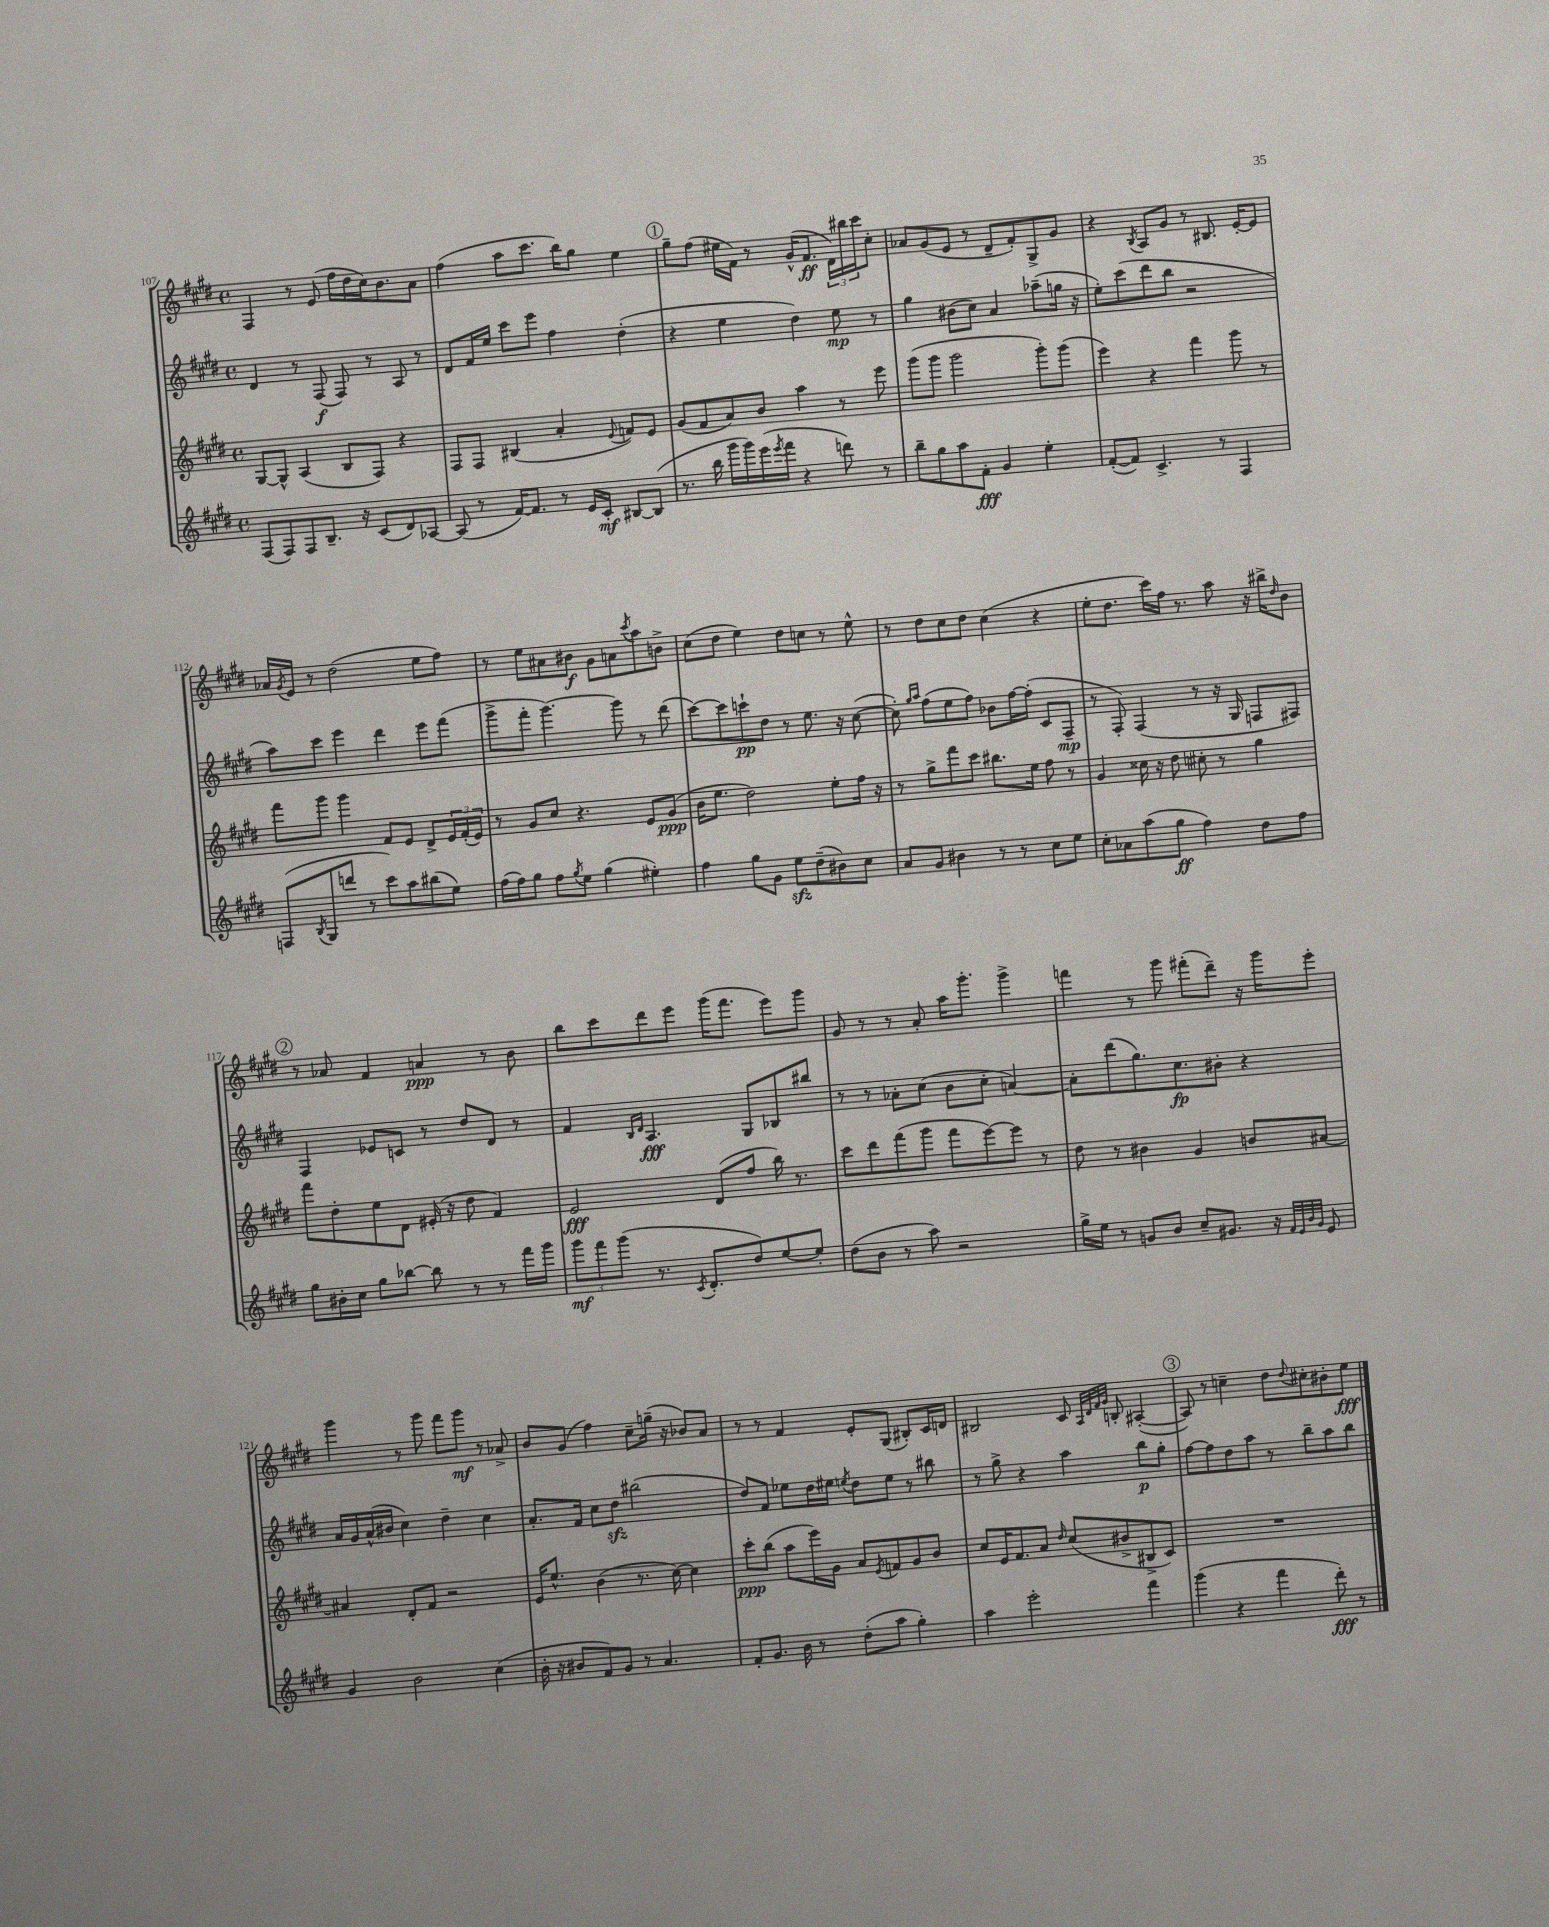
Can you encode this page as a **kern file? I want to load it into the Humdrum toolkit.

**kern	**kern	**kern	**kern
*staff4	*staff3	*staff2	*staff1
*clefG2	*clefG2	*clefG2	*clefG2
*k[f#c#g#d#]	*k[f#c#g#d#]	*k[f#c#g#d#]	*k[f#c#g#d#]
*M4/4	*M4/4	*M4/4	*M4/4
*met(c)	*met(c)	*met(c)	*met(c)
(8F#/L	[8G#/L	4d#/	4F#/
8F#/)	8G#^^/]J	.	.
8F#/	(4A/	8r	8r
8.B~/J	.	(8F#/	(8e/
.	8B/L	8F#/)	16ff#\LL
16r	.	.	16dd#\
(8c#/L	8F#/J)	8r	16cc#\J)
.	.	.	8.b\
8d#/)	4r	8A/	.
[8A-/J	.	8r	8a\J
=	=	=	=
(8A-/]	8F#/L	8d#/L	(4ff#\
8r	8F#/J	16f#/L	.
.	.	16ee/JJ	.
[16f#/LK)	(4B#/	8ccc#\L	8aa\L
8.f#/]J	.	.	.
.	.	8eee\J	8.ccc#\J
8r	4a'/	4ff#\	.
.	.	.	16bb\LK)
16e/LL	.	.	8gg#\J
16c#'/JJ	.	.	.
.	8qqe/	.	.
[8B#/L	8f/L)	(4dd#'\	4ee\
(8B#/]J	8e/J	.	.
=	=	=	=
8.r	(8g#/L	4r	8gg#~\L
.	8f#/	.	(8ff#\J
16bb\	.	.	.
16ggg#\LL	8a/)	4ee\	16ee#\LL
16ggg#\)	.	.	16f#\JJ)
(16eee\	8b/J	.	8r
8qeee/	.	.	.
16fff#\JJ	.	.	.
4r	4aa\	4dd#\)	(16g#^^/LK
.	.	.	8.f#/J
8ddd\)	8r	8ee\	24d#\LL)
.	.	.	24bb#\
.	.	.	24ccc#\J
8r	8eee\	8r	8cc#'\J
=	=	=	=
8bb~\L	(8ggg#\L	4gg#\	8a-/L
8gg#\	8ggg#\J	.	(8g#/
8aa\	2ggg#\	(8b#\L	8e/J
8f#'\J	.	8cc#\J)	8r
4g#/	.	4a/	8d#~/L
.	.	.	8f#'/)
4ee'\	8ggg#'\L)	(8aa-~\L	8G#^/
.	(8ggg#\J	16gg\Jk	8g#/J
.	.	16r	.
=	=	=	=
([8f#'/L	4eee\)	8ee'\L)	4r
8f#/]J)	.	(8ccc#\	.
.	.	.	8qB/
4.c#^/	4r	8ddd#\	8A/L
.	.	8bb\J	8g#/J
.	4fff#\	2r	8r
8r	.	.	8.B#/
4F#/	8ggg#\	.	.
.	.	.	[16e'/LK
.	8r	.	8e/]J
=	=	=	=
(8F/L	8fff#\L	8aa\L)	16a-/LL
.	.	.	8qg#/
.	.	.	16e/JJ
8qB/	.	.	.
8G#/	8ggg#\J	8ccc#\J	8r
8ddd/J	4ggg#\	4eee\	(2dd#\
8r	.	.	.
8ccc#\L)	8f#/L	4ddd#\	.
8aa\	8e/J	.	.
(8bb#\	8d#^/L	8eee\L	8ee\L
8ee\J)	24e/L	(8fff#\J	8ff#\J)
.	(24f#'/	.	.
.	24e/JJ)	.	.
=	=	=	=
(16ff#\LL	8r	8ggg#^\L	8r
16ff#\J)	.	.	.
8gg#\J	8g#/L	8fff#'\J	8ee\L
8ff#\L	8cc#/J	[4.ggg#\)	8a#\
8qgg#/	.	.	.
8ee\J	4.r	.	8b#\J
(4gg#\	.	.	8g#\L
.	.	8ggg#\]	8a\
.	.	.	8qccc#/
4ee#'\)	8e/L	8r	8aa\
.	(8g#/J	(8ddd#\	8b^\J
=	=	=	=
4ff#\	16b\LK	[8ccc#\L)	(8cc#\L
.	8.ee\J	.	.
.	.	8ccc#\]	8dd#\J
8gg#\L	2dd#\)	8ccc`\	4ee\)
8g#\J	.	8dd#\J	.
8ee\L	.	8r	8dd#\L
(8dd#~\	.	8.ee\	8cc\J
8b#\)	8ee'\L	.	8r
.	.	16r	.
8cc#\J	16ff#\Jk	([8cc#\	8ee^^\
.	16r	.	.
=	=	=	=
8a/L	8r	8cc#'\])	8r
.	.	16qqgg#/LL	.
.	.	16qqaa/JJ	.
8g#/J	8gg#^\L	(8ff#\L	8dd#\L
4b#\	8fff#\	8ee\	8cc#\
.	8ccc#\J	8ff#\J)	8dd#\J
8r	8.bb#\L	8b-\L	(4cc#\
8r	.	[16ff#\L	.
.	16ee\Jk	(16ff#'\]JJ	.
8cc#\L	8ff#\	8c#/L	4r
8ee\J	8r	8F#~/J	.
=	=	=	=
8cc#'\L	4g#/	8r	8ee'\L
8a-\	.	8F#'/)	8.dd#\J
(8aa\	16cc##\	(4F#/	.
.	16r	.	16ccc#\LL)
8gg#\J	8dd#\	.	16ff#\JJ
.	.	.	8.r
4ff#\)	8cc#'\	8r	.
.	8r	16r	8aa\
.	.	16G#/	.
8dd#\L	4gg#\	8F/L	16r
.	.	.	16bb#^\LK
.	.	.	16qqdd#/
8ff#\J	.	8F#/J)	8b\J
=	=	=	=
8gg#\L	8fff#\L	4F#/	8r
16b#'\L	8dd#'\	.	8a-/
16cc#\JJ	.	.	.
8gg#\L	8ee\	8e-/L	4f#/
[8bb-\J	8d#\J	8c/J	.
8bb-\]	(16e#'/	8r	4a/
.	16r	.	.
8r	8dd#\	8dd#/L	.
8r	4f#/)	8d#/J	8r
16fff#\LL	.	8r	8b\
16ggg#\JJ	.	.	.
=	=	=	=
12ggg#\L	2e/	4f#/	8bb\L
12fff#\	.	.	.
.	.	.	8ccc#\
(12ggg#\J	.	.	.
.	.	16qqB/LL	.
.	.	16qqd#/JJ	.
8.r	.	4.A/	8ddd#\
.	.	.	8eee\J
8qc#/	.	.	.
8.d#'/L	.	.	.
.	(8d#/L	.	(16ggg#\LK
.	.	.	8.fff#\J
8dd#/)	8ff#/J	8G#/L	.
[8ee/	16bb\)	8B-/	8eee\L)
.	8.r	.	.
8ee'/]J	.	8bb#/J	8ggg#\J
=	=	=	=
(8dd#\L	8ccc#\L	8r	8g#/
8b\J	8ddd#\	8r	8r
8r	(8fff#\	8a-'\L	8r
8aa\)	8ggg#\J	(8cc#\J	8a'/
2r	8fff#\L	8b\L	16aa\LK
.	.	.	8.ggg#'\J
.	[8eee\)	8cc#'\J	.
.	8eee\]J	[4a/)	4ggg#^\
.	8r	.	.
=	=	=	=
16gg#^\LL	8dd#\	8a'\]L	4fff\
16ee\JJ	.	.	.
8r	8r	(8ddd#\	.
8g/L	4b#\	8.gg#\)	8r
8b/J	.	.	8ggg#\
.	.	8.cc#\	.
8cc#~/L	4g#/	.	(8fff#'\L
8.g#/J	.	8b#'\J	8ddd#~\J)
.	8b/L	4r	16r
16r	.	.	16ggg#\LK
32qqf#/LLL	.	.	.
32qqe/	.	.	.
32qqb/	.	.	.
32qqg#/JJJ	.	.	.
8e/	[8a#/J	.	8eee'\J
=	=	=	=
4g#/	4a#/]	16a/LL	4ggg#\
.	.	16g#/	.
.	.	(16a^^/	.
.	.	16b#/JJ	.
2b\	8d#'/L	4cc#\)	8r
.	8f#/J	.	8ggg#\
.	2r	4dd#~\	8fff#\L
.	.	.	8ggg#\J
(4cc#\	.	4cc#\	8r
.	.	.	8a-^/
=	=	=	=
16b'\	16e/LK	8.a'/L	8b/L
16r	8.ee^^/J	.	.
8b#/L	.	.	(8g#/J
.	.	16f#/Jk	.
8f#/)	(4b\	8cc#\L	4ff#\)
8g#/J	.	8dd#\J	.
8r	8.r	(2bb#\	8cc#~\L
4.a/	.	.	(16gg~\Jk
.	[16cc#\)	.	16r
.	4cc#\]	.	8b-/L)
.	.	.	8a/J
=	=	=	=
8f#'/L	8ccc#'\L	8dd#/L)	8r
8.g#/J	(8bb\J	8f#/J	8r
.	8aa\L	8ee-\L	4f#/
16b\	.	.	.
8r	16eee\L)	16dd#\L	.
.	16g#\JJ	16ee#\JJ	.
.	.	8qee/	.
(8dd#'\L	8a/L	8dd#\L	8e'/L
.	8qe/	.	.
8aa\J	8f/	8ee\J	(8G#/J
4gg#'\)	8g#/	8r	8B#'/L)
.	8b/J	8bb#\	16c#/L
.	.	.	16d/JJ
=	=	=	=
4aa\	8cc#/L	8r	2B#/
.	16e/K	8gg#^\	.
.	8.f#/	.	.
2eee'\	.	4r	.
.	8a/J	.	.
.	16qqdd#/	.	.
.	(8cc#/L	4aa\	8c#/
.	.	.	32qqA/LLL
.	.	.	32qqd#/
.	.	.	32qqf#/
.	.	.	32qqg#/JJJ
.	8b#^/	.	8B'/
4fff#\	8B#^/	8bb\L	([4A#'/
.	8c#/J)	8gg#'\J	.
=	=	=	=
(4ggg#\	1r	[8ff#\L	8A#/])
.	.	8ff#\]	8r
4r	.	8dd#\	4cc~\
.	.	8aa\J	.
4fff#\	.	8r	8dd#\L
.	.	.	8qqdd#/
.	.	8bb~\L	8cc#'\
8ddd#'\)	.	8aa\	8b#'\
8r	.	8bb\J	8ee\J
==	==	==	==
*-	*-	*-	*-
